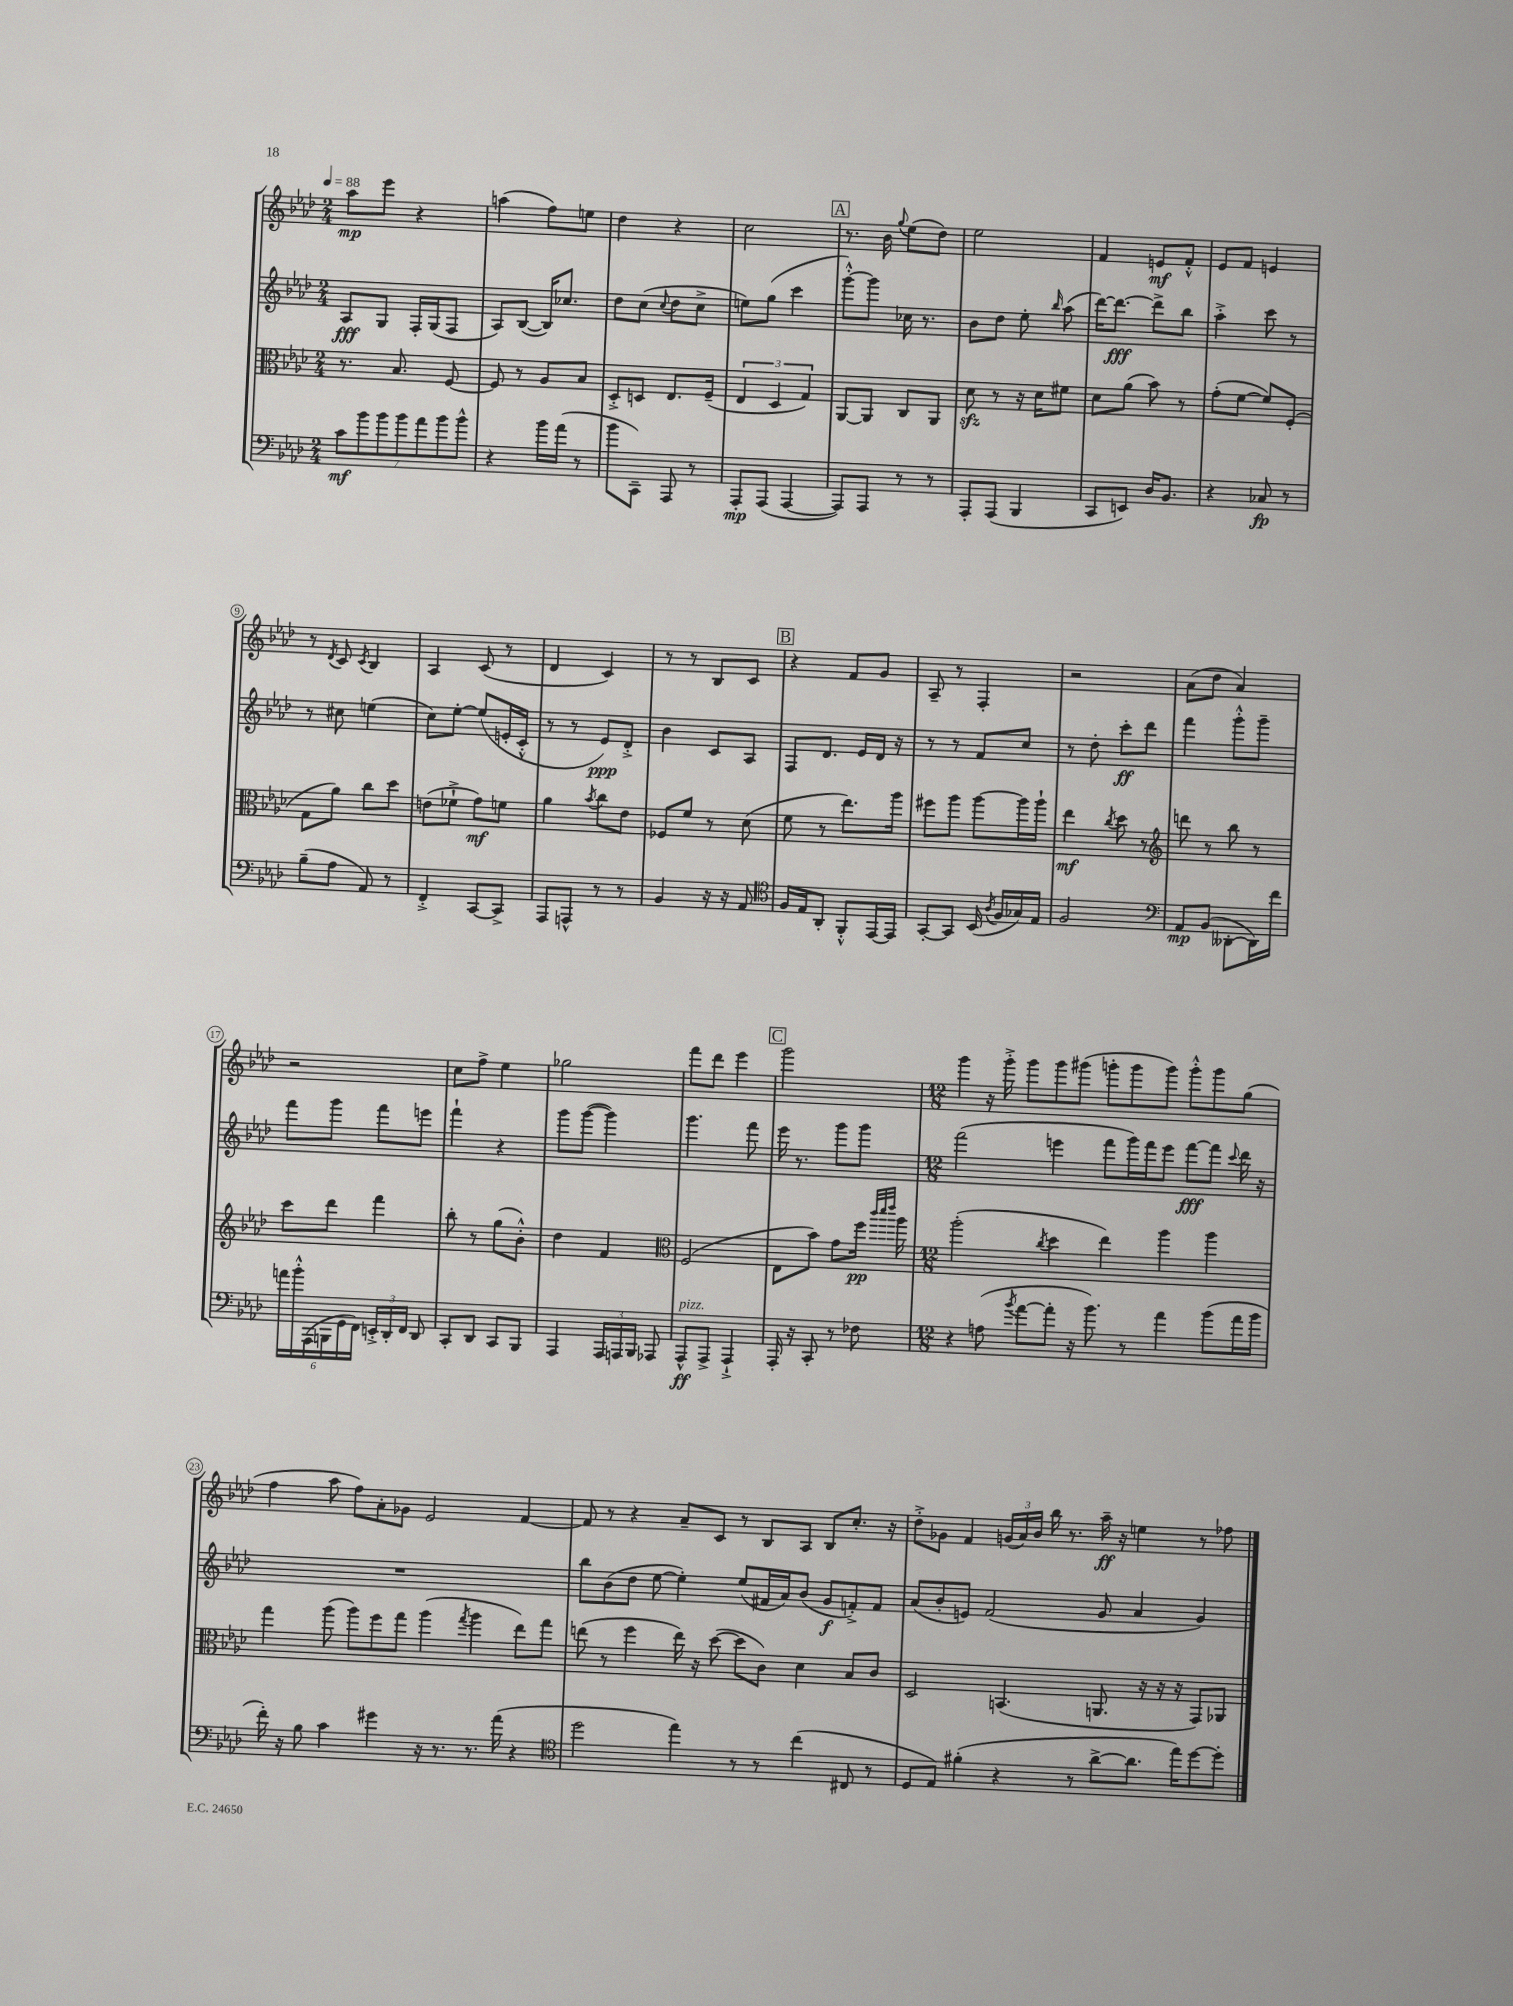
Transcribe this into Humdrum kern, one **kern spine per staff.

**kern	**kern	**kern	**kern
*staff4	*staff3	*staff2	*staff1
*clefF4	*clefC3	*clefG2	*clefG2
*k[b-e-a-d-]	*k[b-e-a-d-]	*k[b-e-a-d-]	*k[b-e-a-d-]
*M2/4	*M2/4	*M2/4	*M2/4
*MM88	*MM88	*MM88	*MM88
14c	8.r	8A-	8aa-
14b-	.	.	.
.	.	8G	8eee-
14b-	.	.	.
.	8.B-	.	.
14b-	.	.	.
.	.	16F'	4r
14a-	.	.	.
.	.	(16G	.
14b-	.	.	.
.	[8F	8F	.
14b-^^	.	.	.
=	=	=	=
4r	8F]	8A-)	(4aa
.	8r	([8B-	.
16b-	8A-	16B-])	8ff)
(16a-	.	8.cc-	.
8r	8B-	.	8ee
=	=	=	=
8b-	8D-'^	8dd-	4dd-
8CC~)	8D	(8cc	.
.	.	8qqcc	.
8AAA-	8.E-	8dd-	4r
8r	.	8cc^	.
.	(16F~	.	.
=	=	=	=
8AAA-'	6E-	8ee)	2cc
(8AAA-	.	(8gg	.
.	6D-	.	.
[4AAA-	.	4ccc	.
.	6G)	.	.
=	=	=	=
8AAA-])	[8AA-	[8ggg'^^)	8.r
8AAA-	8AA-]	8ggg]	.
.	.	.	16b-
.	.	.	8qqgg
8r	8C	16cc-	(8ee-
.	.	8.r	.
8r	8AA-	.	8dd-)
=	=	=	=
8AAA-'	8d-	8b-	2ee-
(8AAA-	8r	8dd-	.
4BBB-	16r	8ee-'	.
.	16d-	.	.
.	.	16qqbb-	.
.	8f#	(8aa-	.
=	=	=	=
8CC	8d-	[16ddd-)	4f
.	.	8.ddd-_	.
8EE)	(8a-	.	.
16D-	8b-)	8ddd-^]	8e
8.BB-	.	.	.
.	8r	8bb-	8f'^^
=	=	=	=
4r	(8g'	4aa-'^	8e-
.	[8f	.	8f
8C-	8f])	8ccc	4e
8r	(8F'	8r	.
=	=	=	=
(8B-~	8G	8r	8r
.	.	.	8qd-
8A-	8a-)	8cc#	8c
.	.	.	8qc
8AA-)	8cc	(4ee	4B-
8r	8dd-	.	.
=	=	=	=
4FF'^	(8e	8cc)	4A-
.	8f-`^	[8ee-'	.
[8CC	8g)	(8ee-]	(8c
8CC^]	8f	16e'	8r
.	.	16c'^^	.
=	=	=	=
8AAA-	4a-	8r	4d-
8AAA^^	.	8r	.
.	8qb-	.	.
8r	8cc	8e-)	4c)
8r	8e-	8d-'^	.
=	=	=	=
4BB-	8F-	4b-	8r
.	8f	.	8r
16r	8r	8c	8B-
16r	.	.	.
8AA-	(8d-	8A-	8c
=	=	=	=
*clefC4	*	*	*
16F	8f	8F	4r
16E-	.	.	.
8AA-'	8r	8.d-	.
8FF'^^	8.ee-)	.	8f
.	.	16e-	.
[16EE-	.	16d-	8g
16EE-]	16aa-	16r	.
=	=	=	=
[8GG'	8ff#	8r	8A-~
8GG]	8aa-	8r	8r
(16BB-	[8aa-	8f	4F'
8qA-	.	.	.
16F	.	.	.
16G-)	16aa-]	8cc	.
16E-	16aa-`	.	.
=	=	=	=
2F	4ee-	8r	2r
.	.	8dd-'	.
.	8qcc	.	.
.	8dd-	8ccc'	.
.	8r	8ddd-	.
=	=	=	=
*clefF4	*clefG2	*	*
8AA-	8ddd	4fff	(8a-
(8BB-	8r	.	8dd-
[8DD--'	8bb-	8ggg'^^	4a-)
16DD--])	8r	8ggg~	.
16f	.	.	.
=	=	=	=
24a	8ccc	8fff	2r
24b-'^^	.	.	.
(24AAA-	.	.	.
24BBB	8ddd-	8ggg	.
24GG	.	.	.
24FF)	.	.	.
24EE'^	4fff	8fff	.
24DD-'	.	.	.
24FF	.	.	.
8DD-	.	8eee	.
=	=	=	=
8CC'	8bb-'	4fff`	8cc
8DD-	8r	.	8ff^
8CC	(8gg	4r	4ee-
8BBB-	8b-'^^)	.	.
=	=	=	=
4AAA-	4dd-	8ggg	2gg-
.	.	([8ggg	.
24AAA-	4f	4ggg])	.
24AAA	.	.	.
24BBB-	.	.	.
8AAA-	.	.	.
=	=	=	=
*	*clefC3	*	*
8AAA-^^	(2F	4.ggg	8fff
8AAA-^	.	.	8ddd-
4AAA-`^	.	.	4eee-
.	.	8fff	.
=	=	=	=
16AAA-'	8E-	16eee-	2ggg
16r	.	8.r	.
8CC'	8b-)	.	.
8r	8g	8ggg	.
8F-	16ff	8ggg	.
.	32qqccc	.	.
.	32qqddd-	.	.
.	32qqeee-	.	.
.	16aa-	.	.
=	=	=	=
*M12/8	*M12/8	*M12/8	*M12/8
4r	(2aa-'	(2fff	4ggg
(8A	.	.	16r
.	.	.	16ggg'^
8qb-	.	.	.
[8a-	.	.	8ggg
.	8qcc	.	.
8a-']	4dd-	4eee	8ggg
16r	.	.	(8ggg#
8.b-)	.	.	.
.	4ee-)	8fff	8ggg'
8r	.	16ggg)	8ggg
.	.	16fff	.
4a-	4aa-	8eee	8ggg)
.	.	[8fff	8ggg'^^
(8b-	4aa-	8fff]	8ggg
.	.	8qqccc	.
16a-	.	16ddd-	(8gg
16b-	.	16r	.
=	=	=	=
16f')	4gg	1.r	4ff
16r	.	.	.
8B-	.	.	.
4c	(8aa-	.	8aa-
.	8aa-)	.	8ff)
4g#	8ff	.	8a-'
.	8gg	.	8g-
16r	(4aa-	.	2e-
8.r	.	.	.
.	8qgg	.	.
8.r	4aa-	.	.
(16a-	.	.	.
4r	8ee-)	.	[4f
.	8gg	.	.
=	=	=	=
*clefC4	*	*	*
2dd-	(8ee	8bb-	8f]
.	8r	(8b-	8r
.	4ff	8dd-	4r
.	.	[8ee-	.
4ee-)	16ee)	4ee-'])	8a-~
.	16r	.	.
.	([8dd-	.	8c
8r	8dd-]	(8ee-	8r
8r	8c)	16f#	8B-
.	.	16a-)	.
(4cc	4d-	(8b-	8A-
.	.	8g	8B-
8C#	8B-	8f'^)	8.cc'
8r	8c	8f	.
.	.	.	16r
=	=	=	=
8D-	2D-	(8a-	8dd-'^
8E-)	.	8b-'	8g-
(4f#'	.	8e)	4f
.	.	(2f	.
4r	(4.BB	.	(24g
.	.	.	24a-)
.	.	.	24b-
.	.	.	16bb-
.	.	.	8.r
8r	.	.	.
[8a-^	8.AA	8g	16aa-~
.	.	.	16r
8.a-]	.	4a-	4ee
.	16r	.	.
.	16r	.	.
16ee-)	16r	.	.
[8dd-	8GG)	4g)	8r
8dd-']	8AA-	.	8ff-
==	==	==	==
*-	*-	*-	*-
